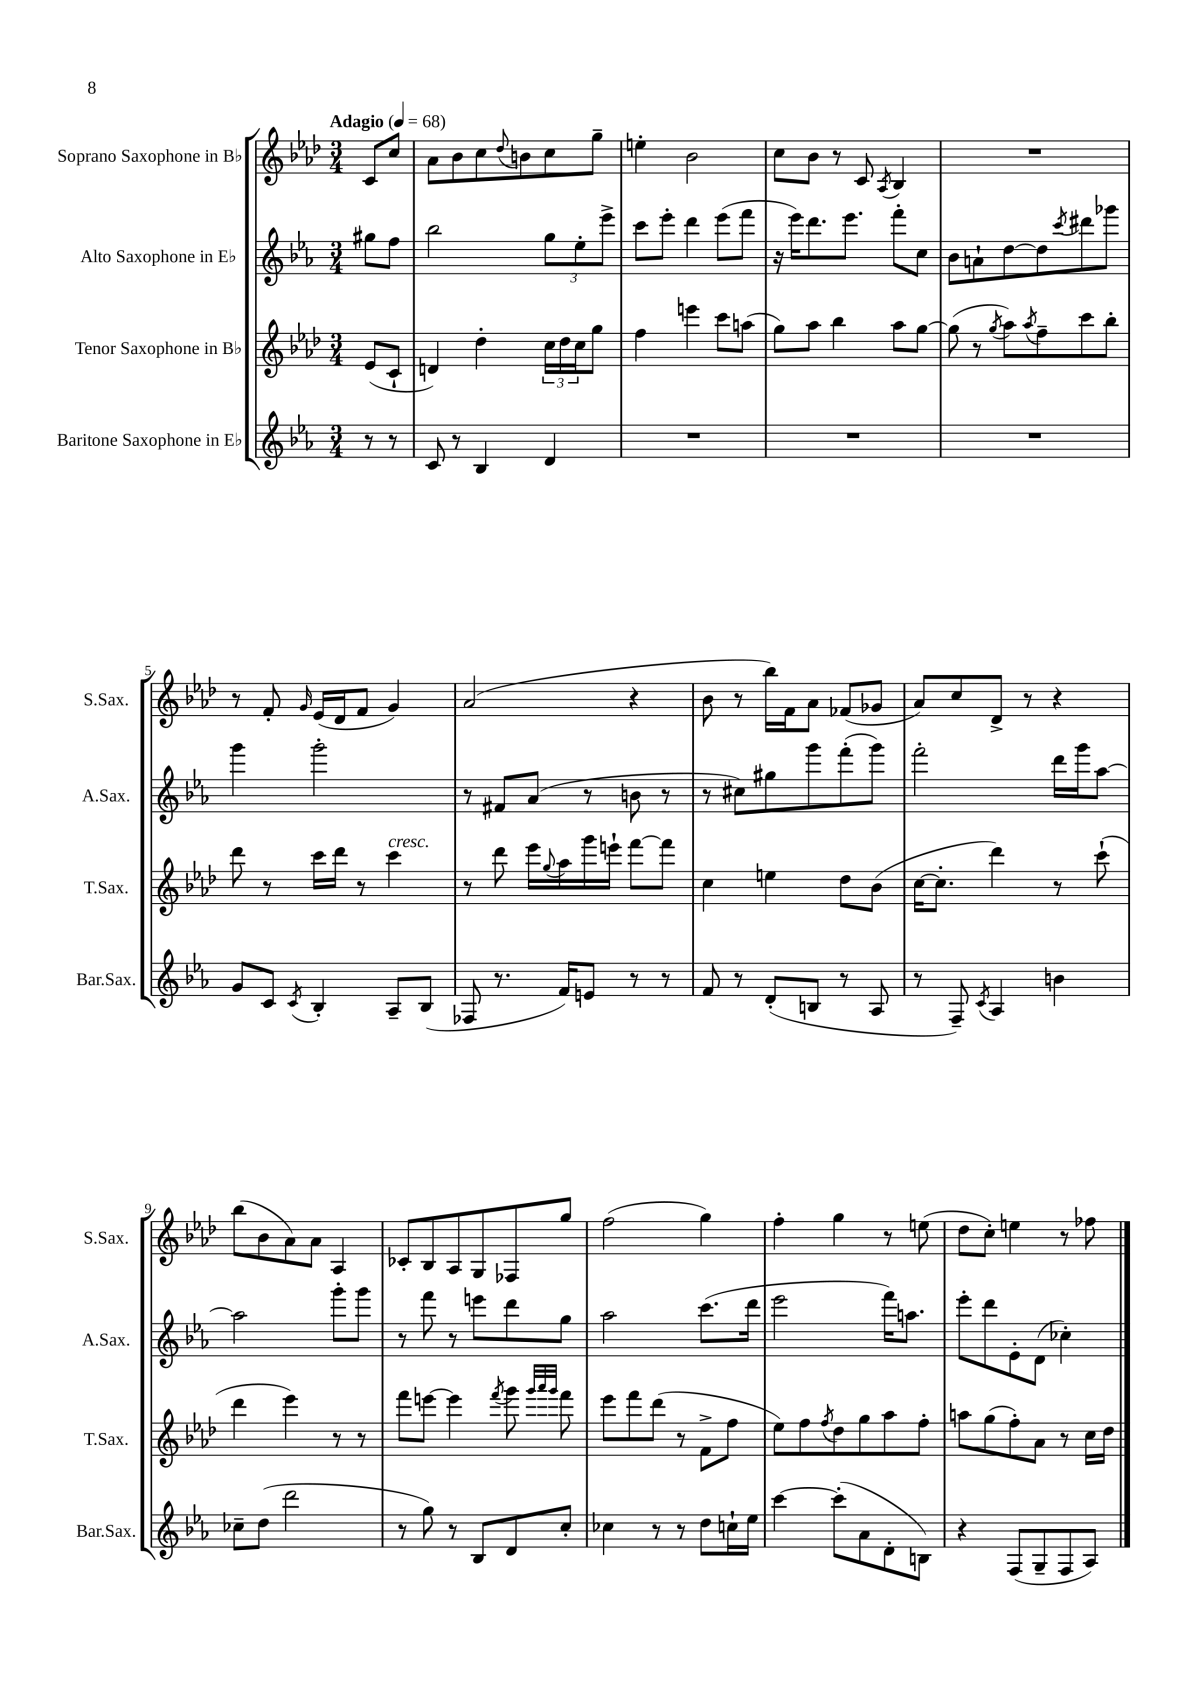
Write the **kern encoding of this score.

**kern	**kern	**kern	**kern
*part4	*part3	*part2	*part1
*staff4	*staff3	*staff2	*staff1
*I"Baritone Saxophone in E♭	*I"Tenor Saxophone in B♭	*I"Alto Saxophone in E♭	*I"Soprano Saxophone in B♭
*I'Bar.Sax.	*I'T.Sax.	*I'A.Sax.	*I'S.Sax.
*clefG2	*clefG2	*clefG2	*clefG2
*k[b-e-a-]	*k[b-e-a-d-]	*k[b-e-a-]	*k[b-e-a-d-]
*M3/4	*M3/4	*M3/4	*M3/4
*MM68	*MM68	*MM68	*MM68
=	=	=	=
!	!	!	!LO:TX:a:B:t=Adagio
8r	(8e-/L	8gg#X\L	8c/L
8r	8c`/J	8ff\J	8cc/J
=1	=1	=1	=1
8c/	4dn/)	2bb-\	8a-\L
8r	.	.	8b-\
4B-/	4dd-'\	.	8cc\
.	.	.	8qqdd-/
.	.	.	8bn\
4d/	24cc\LL	12gg\L	8cc\
.	24dd-\	.	.
.	24cc\J	12ee-'\	.
.	8gg\J	.	8gg~\J
.	.	12eee-^\J	.
=2	=2	=2	=2
2.r	4ff\	8ccc\L	4een'\
.	.	8eee-'\J	.
.	4eeen\	4ddd\	2b-\
.	8ccc\L	(8eee-\L	.
.	(8aan\J	8fff\J	.
=3	=3	=3	=3
2.r	8gg\L)	16r	8cc\L
.	.	16eee-\KL)	.
.	8aa-\J	8.ddd\	8b-\J
.	4bb-\	.	8r
.	.	8.eee-\J	.
.	.	.	8c/
.	.	.	8qA-/
.	8aa-\L	8fff'\L	4B-/
.	[8gg\J	8cc\J	.
=4	=4	=4	=4
2.r	(8gg\]	8b-\L	2.r
.	8r	8an`\	.
.	8qgg/	.	.
.	8aa-\L)	[8dd\	.
.	8qaa-/	.	.
.	8ff~\	8dd\]	.
.	.	8qccc/	.
.	8ccc\	8ddd#X\	.
.	8bb-'\J	8ggg-X\J	.
!!LO:LB:g=z
=5	=5	=5	=5
8g/L	8ddd-\	4ggg\	8r
8c/J	8r	.	8f'/
8qc/	.	.	16qqg/
4B-'/	16ccc\LL	2ggg'\	(16e-/LL
.	16ddd-\JJ	.	16d-/J
.	8r	.	8f/J
!	!LO:TX:a:i:t=cresc.	!	!
8A-~/L	4ccc\	.	4g/)
(8B-/J	.	.	.
=6	=6	=6	=6
8F-X/	8r	8r	(2a-/
8.r	8ddd-\	8f#X/L	.
.	16eee-\LL	(8a-/J	.
.	8qqgg/	.	.
16f/KL)	16aa-\	.	.
8en/J	16ggg\	8r	.
.	16eeen`\JJ	.	.
8r	[8fff\L	8bn\	4r
8r	8fff\J]	8r	.
=7	=7	=7	=7
8f/	4cc\	8r	8b-\
8r	.	8cc#X\L)	8r
(8d'/L	4een\	8gg#X\	16bb-\LL)
.	.	.	16f\J
8Bn/J	.	8ggg\	8a-\J
8r	8dd-\L	(8fff'\	(8f-X/L
8A-/	(8b-\J	8ggg\J)	8g-X/J
=8	=8	=8	=8
8r	[16cc\KL	2fff'\	8a-/L)
.	8.cc'\J]	.	.
8F~/)	.	.	8cc/
8qc/	.	.	.
4A-/	4ddd-\)	.	8d-^/J
.	.	.	8r
4bn\	8r	16ddd\LL	4r
.	.	16ggg\J	.
.	(8ccc`\	[8aa-\J	.
!!LO:LB:g=z
=9	=9	=9	=9
8cc-X~\L	4ddd-\	2aa-\]	(8bb-\L
(8dd\J	.	.	8b-\
2ddd\	4eee-\)	.	8a-\)
.	.	.	8a-\J
.	8r	8ggg'\L	4A-/
.	8r	8ggg\J	.
=10	=10	=10	=10
8r	8fff\L	8r	8c-X'/L
8gg\)	[8eeen\J	8fff\	8B-/
8r	4eee\]	8r	8A-/
8B-/L	.	8eeen\L	8G/
.	8qfff/	.	.
8d/	8ggg\	8ddd\	8F-X/
.	32qqggg/LLL	.	.
.	32qqaaa-/	.	.
.	32qqggg/JJJ	.	.
8cc'/J	8fff\	8gg\J	8gg/J
=11	=11	=11	=11
4cc-X\	8eee-\L	2aa-\	(2ff\
.	8fff\	.	.
8r	(8ddd-\J	.	.
8r	8r	.	.
8dd\L	8f^\L	(8.ccc\L	4gg\)
16ccn`\L	8ff\J	.	.
16ee-\JJ	.	16ddd\Jk	.
=12	=12	=12	=12
[4ccc\	8ee-\L)	2eee-\	4ff'\
.	8ff\	.	.
.	8qff/	.	.
(8ccc'\L]	8dd-\	.	4gg\
8a-\	8gg\	.	.
8d'\	8aa-\	16fff\KL)	8r
.	.	8.aan\J	.
8Bn\J)	8ff'\J	.	(8een\
=13	=13	=13	=13
4r	8aan\L	8eee-'\L	8dd-\L
.	(8gg\	8ddd\	8cc'\J)
(8F/L	8ff'\)	8e-'\	4een\
8G~/	8a-\J	(8d\J	.
8F/	8r	4cc-X'\)	8r
8A-/J)	16cc\LL	.	8ff-X\
.	16dd-\JJ	.	.
==	==	==	==
*-	*-	*-	*-
